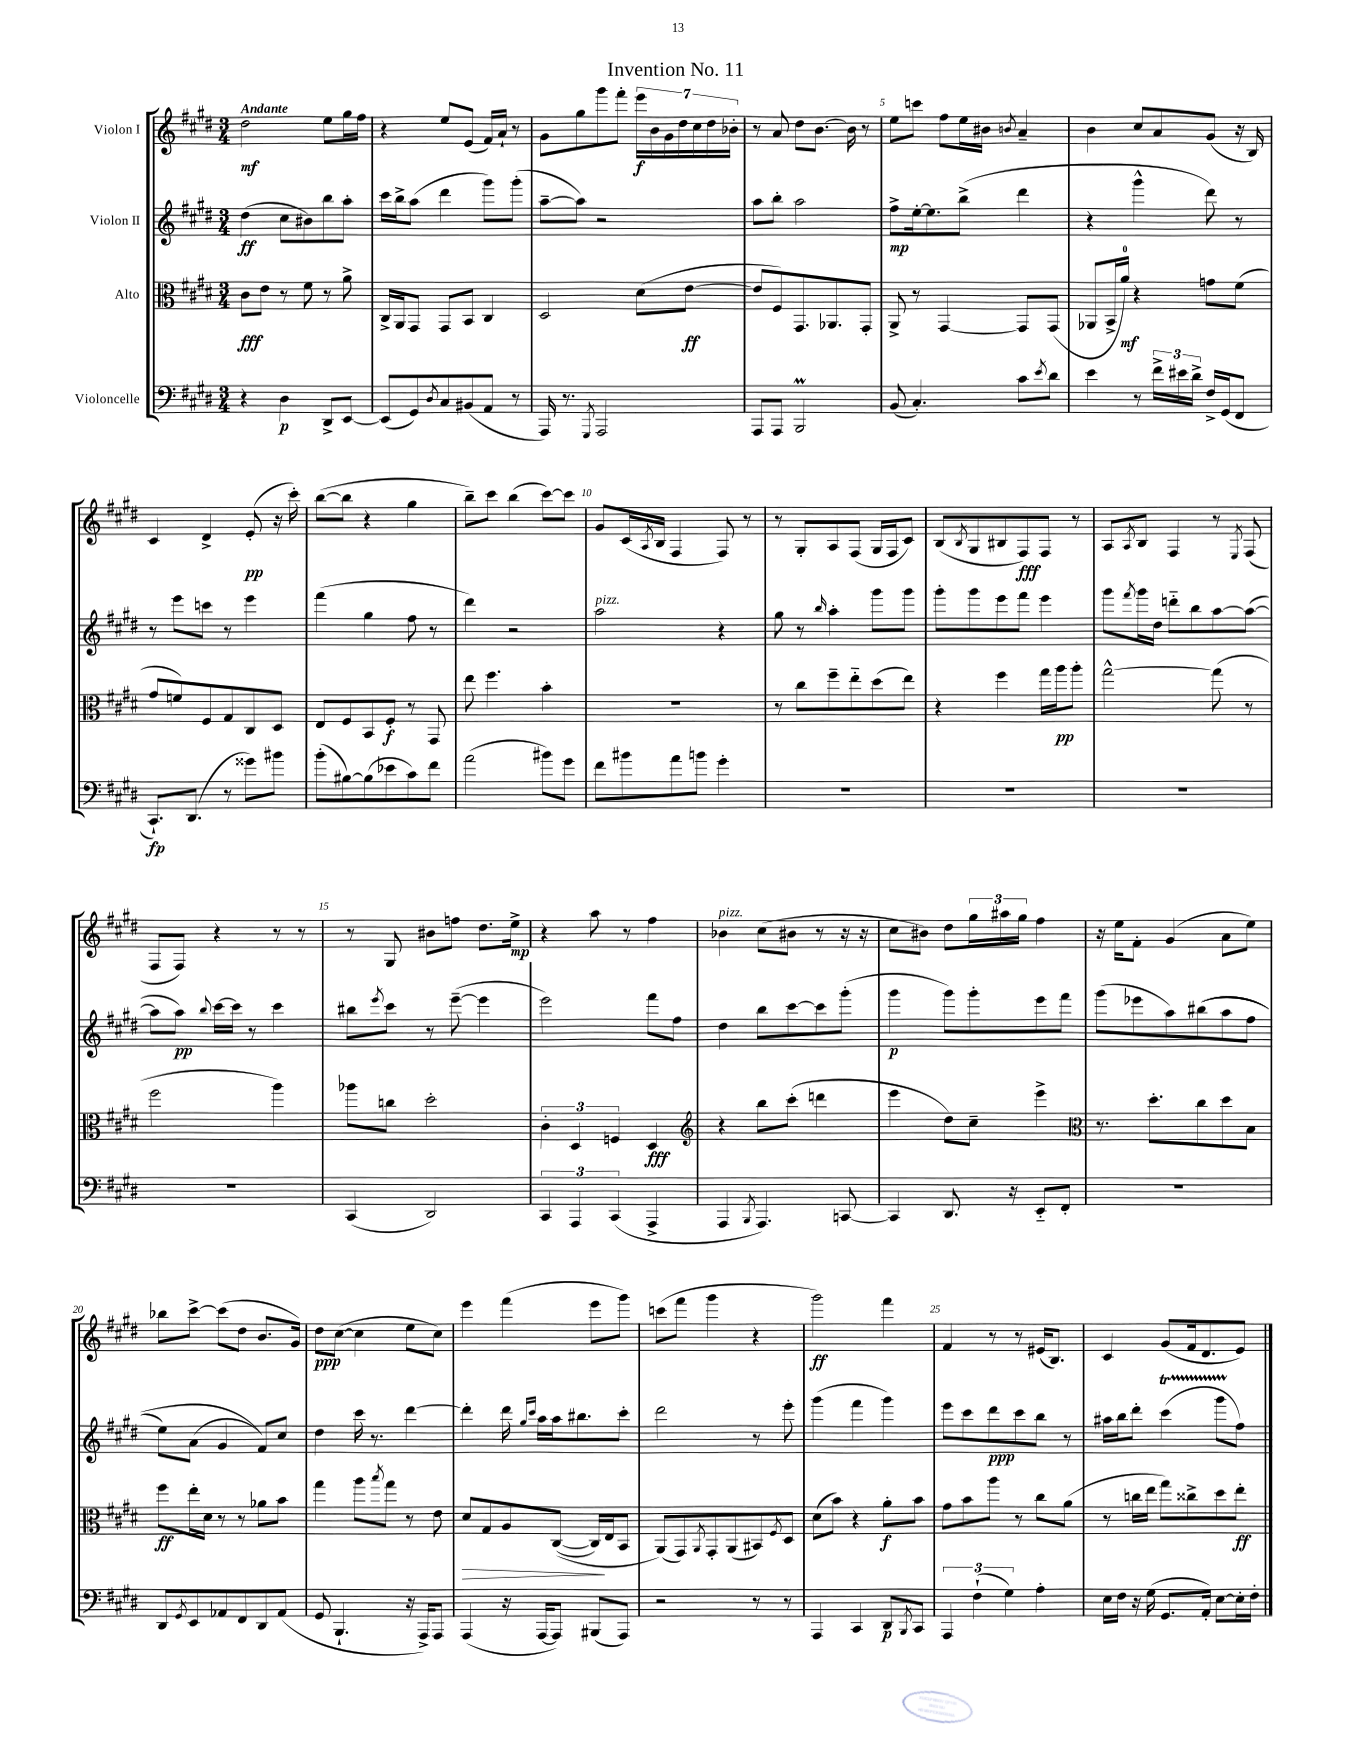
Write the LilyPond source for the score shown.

\header { title = "Invention No. 11" }
<<
\new StaffGroup <<
\new Staff = "s0" \with { instrumentName = "Violon I" } {
    \clef treble \key e \major \numericTimeSignature \time 3/4 \tempo "Andante"
    dis''2\mf e''8 gis''16 fis''16 |
    r4 e''8 e'8( fis'16) a'16-! r8 |
    gis'8 gis''8 gis'''8 fis'''8-. \tuplet 7/4 { e'''16\f b'16 gis'16 dis''16 cis''16 dis''16 bes'16-. } |
    r8 a'8 dis''8 b'8.~ b'16 r8 |
    e''8 c'''8 fis''8 e''16 bis'16 \acciaccatura { b'8 } a'4-- |
    b'4 cis''8 a'8 gis'8( r16 b16) |
    cis'4 dis'4-> e'8-.\pp( r16 cis'''16-.) |
    b''8~( b''8 r4 gis''4 |
    b''8--) cis'''8 b''4( cis'''8~) cis'''8 |
    gis'8 cis'16( \acciaccatura { a8 } b16 fis4 fis8) r8 |
    r8 gis8-. a8 fis8( gis16 fis16 cis'8) |
    b8( \acciaccatura { b8 } gis8 bis8 fis8\fff) fis8 r8 |
    a8 \acciaccatura { a8 } b8 fis4 r8 \acciaccatura { e8 } fis8( |
    fis8 fis8) r4 r8 r8 |
    r8 gis8 bis'8 f''8 dis''8. e''16->\mp |
    r4 a''8 r8 fis''4 |
    bes'4^\markup { \italic "pizz." } cis''8( bis'8 r8 r16 r16 |
    cis''8 bis'8) dis''8 \tuplet 3/2 { gis''16 ais''16 gis''16 } fis''4 |
    r16 e''16 fis'8-. gis'4( a'8 e''8) |
    bes''8 cis'''8~-> cis'''8( dis''8 b'8. gis'16) |
    dis''8\ppp cis''8~( cis''4 e''8 cis''8) |
    e'''4 fis'''4( e'''8 gis'''8) |
    c'''8( fis'''8 gis'''4 r4 |
    gis'''2\ff) fis'''4 |
    fis'4 r8 r8 eis'16( b8.) |
    cis'4 gis'8( fis'16 dis'8. e'8) \bar "|." |
}
\new Staff = "s1" \with { instrumentName = "Violon II" } {
    \clef treble \key e \major \numericTimeSignature \time 3/4
    dis''4\ff( cis''8 bis'8) b''8 a''8-. |
    cis'''16 b''16-> a''8( dis'''4 gis'''8) gis'''8-.( |
    a''8~-- a''8) r2 |
    a''8 b''8-. a''2 |
    fis''8->\mp e''16~-. e''8. b''8->( dis'''4 |
    r4 gis'''4-^ dis'''8) r8 |
    r8 e'''8 c'''8 r8 e'''4 |
    fis'''4( gis''4 fis''8 r8 |
    dis'''4) r2 |
    a''2^\markup { \italic "pizz." } r4 |
    gis''8 r8 \grace { b''16 } a''4-. gis'''8 gis'''8 |
    gis'''8-. gis'''8 e'''8 fis'''8 e'''4 |
    gis'''8 \acciaccatura { fis'''8 } gis'''16 dis''16 d'''8-_ b''8 a''8~ a''8~( |
    a''8 a''8\pp) \appoggiatura { b''8 } cis'''16~ cis'''16 r8 cis'''4 |
    bis''8 \acciaccatura { e'''8 } cis'''8 r8 e'''8~--( e'''4 |
    e'''2) fis'''8 fis''8 |
    dis''4 b''8 cis'''8~ cis'''8 gis'''8-.( |
    gis'''4\p gis'''8) gis'''8-. e'''8 fis'''8 |
    gis'''8( ees'''8 a''8) bis''8(\( a''8 fis''8 |
    e''8) a'8( gis'4 fis'8)\) cis''8 |
    dis''4 cis'''16 r8. dis'''4~ |
    dis'''4-. dis'''16 \grace { gis''16 cis'''16 } a''16 a''16 bis''8. cis'''8-. |
    dis'''2 r8 e'''8-. |
    gis'''4( fis'''4 gis'''4) |
    e'''8 cis'''8 dis'''8\ppp cis'''8 b''8 r8 |
    ais''16 b''16 dis'''8-. cis'''4\startTrillSpan( gis'''8 fis''8\stopTrillSpan) \bar "|." |
}
\new Staff = "s2" \with { instrumentName = "Alto" } {
    \clef alto \key e \major \numericTimeSignature \time 3/4
    cis'8\fff e'8 r8 fis'8 r8 a'8-> |
    cis16-> a,16 gis,8 gis,8 b,8 cis4 |
    dis2 dis'8( e'8~\ff |
    e'8 fis8) gis,8. aes,8. gis,8-. |
    a,8-> r8 gis,4~ gis,8 gis,8( |
    aes,8 b,16-> a'16-0\mf) r4 g'8 fis'8( |
    gis'8 f'8) fis8 gis8 cis8 dis8 |
    e8 fis8 b,8 fis8-.\f r8 gis,8 |
    e''8 fis''4. b'4-. |
    R2. |
    r8 cis''8 fis''8-- e''8-_ dis''8( e''8) |
    r4 fis''4 gis''16 a''16\pp a''8-. |
    gis''2~-^ gis''8( r8 |
    fis''2 a''4) |
    aes''8 c''8 dis''2-. |
    \tuplet 3/2 { cis'4-. dis4 f4 } dis4\fff |
    \clef treble r4 b''8 cis'''8-.( d'''4 |
    e'''4 dis''8) cis''8-- e'''4-> |
    \clef alto r8. dis''8.-. cis''8 dis''8 b8 |
    fis''8\ff e''16-. dis'16 r8 r8 aes'8 b'8 |
    gis''4 a''8 \acciaccatura { b''8 } gis''8 r8 e'8 |
    dis'8\> gis8 a8 cis8~(\( cis16\!) e16 b,8 |
    a,8(\) gis,8) \acciaccatura { a,8 } gis,8-. a,8( bis,8) \acciaccatura { fis8 } dis8 |
    dis'8( b'8) r4 a'8-.\f b'8 |
    gis'8 b'8 a''8 r8 cis''8 a'8( |
    r8 c''16 e''16 gis''8) cisis''8-> dis''8 e''8-.\ff \bar "|." |
}
\new Staff = "s3" \with { instrumentName = "Violoncelle" } {
    \clef bass \key e \major \numericTimeSignature \time 3/4
    r4 dis4\p dis,8-> e,8~ |
    e,8( gis,8) \acciaccatura { dis8 } cis8 bis,8( a,8 r8 |
    a,,16) r8. \acciaccatura { gis,,8 } a,,2 |
    a,,8 a,,8 b,,2\prall |
    b,8( cis4.-.) cis'8 \acciaccatura { e'8 } dis'8 |
    e'4 r8 \tuplet 3/2 { fis'16-> eis'16 dis'16-> } fis16-> gis,16( fis,8 |
    cis,8.-!\fp) dis,8.( r8 gisis'8) bis'8 |
    b'8-.( bis8~) bis8( ees'8 cis'8) fis'8 |
    a'2( bis'8) gis'8 |
    fis'8 bis'8 a'8 b'8 gis'4-. |
    R2. |
    R2. |
    R2. |
    R2. |
    cis,4( dis,2) |
    \tuplet 3/2 { cis,4 a,,4 cis,4( } a,,4-> |
    a,,4 \acciaccatura { b,,8 } a,,4.) c,8~ |
    c,4 dis,8. r16 e,8-_ fis,8-. |
    R2. |
    dis,8 \acciaccatura { gis,8 } e,8 aes,8 fis,8 dis,8 aes,8( |
    gis,8 b,,4.-! r16 a,,16->) a,,8 |
    a,,4( r16 a,,16~ a,,8) bis,,8( a,,8) |
    r2 r8 r8 |
    a,,4 cis,4 dis,8\p \acciaccatura { b,,8 } cis,8 |
    \tuplet 3/2 { a,,4 fis4-!( gis4) } a4-. |
    e16 fis16 r16 gis16( gis,8. a,16-.) e8~ e16-. fis16-. \bar "|." |
}
>>
>>
\layout { \context { \Score \override BarNumber.break-visibility = ##(#f #t #t) barNumberVisibility = #(every-nth-bar-number-visible 5) } }
